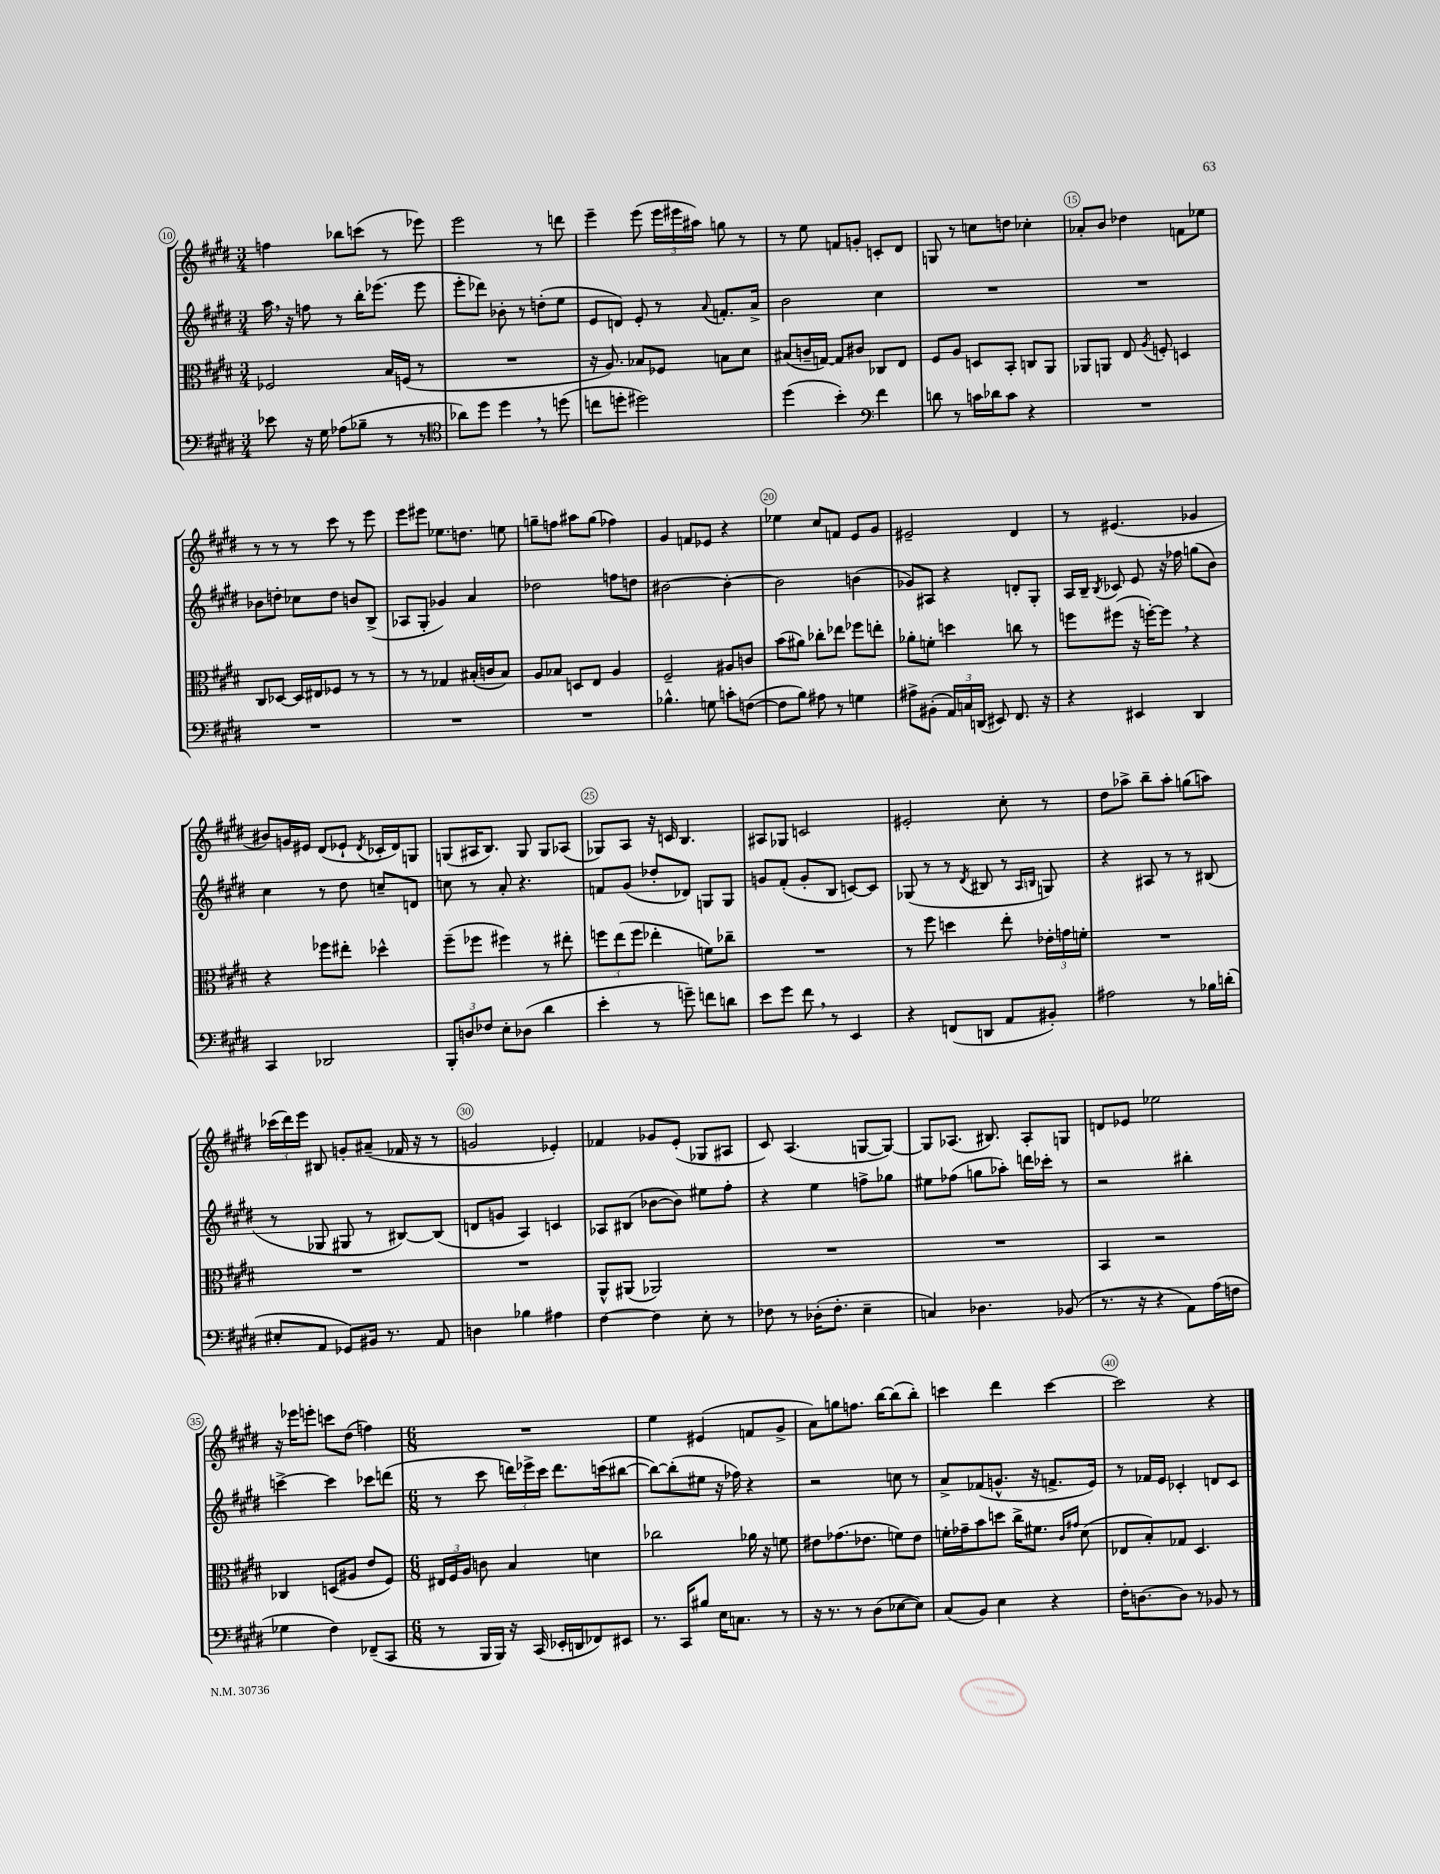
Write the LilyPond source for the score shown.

<<
\new StaffGroup <<
\new Staff = "s0" {
    \clef treble \key e \major \numericTimeSignature \time 3/4
    \autoBeamOff f''4 bes''8[ c'''8]( r8 ees'''8) |
    e'''2 r8 d'''8 |
    e'''4-- e'''8( \tuplet 3/2 { e'''16[ eis'''16 ais''16]) } g''8 r8 |
    r8 e''8 f'8[ g'8]-. c'8[-. dis'8] |
    g8 r8 c''8[ d''8] ces''4-. |
    aes'8[-. b'8] des''4 f'8[ ees''8] |
    r8 r8 r8 cis'''8 r8 e'''8 |
    e'''8[ eis'''8] ees''8.[ d''8.] e''8 |
    g''8[-- f''8] ais''8[ g''8]( fes''4) |
    gis'4 f'8[ ees'8] r4 |
    ees''4 cis''8[ f'8] e'8[ gis'8] |
    eis'2-- dis'4 |
    r8 eis'4.( ges'4 |
    bis'8[) g'16 eis'16] dis'8[( ees'8]-! \acciaccatura { dis'8 } ces'16[-. dis'16) g8] |
    g8[( ais16 b8.]) g8 g8[ aes8]( |
    ges8[) a8] r16 c'16 b4. |
    ais8[ ges8] c'2 |
    eis'2-. cis''8-. r8 |
    dis''8[ aes''8]-> b''8[-- aes''8]-. g''8[( a''8]) |
    \tuplet 3/2 { ces'''16[( dis'''16) e'''16] } bis8 g'8[-. ais'8]--( fes'16 r16 r8 |
    g'2 ees'4-.) |
    fes'4 ges'8[ e'8]-.( ges8[ ais8] |
    cis'8) a4.( g8[~ g8]~) |
    g8[ aes8.]( bis8.) aes8[-. g8] |
    d'8[ ees'8] ees''2 |
    r16 ees'''16[ e'''8]-. c'''8[ dis''8]( f''4) |
    \numericTimeSignature \time 6/8 R2. |
    e''4 eis'4( f'8[ gis'8]-> |
    a'8[) g''8 f''8.] b''16[~ b''8( b''8]-.) |
    c'''4 dis'''4 c'''4~ |
    c'''2 r4 \bar "|." |
}
\new Staff = "s1" {
    \clef treble \key e \major \numericTimeSignature \time 3/4
    \autoBeamOff a''16 \breathe r16 f''8 r8 b''16[-. ees'''8.]( ees'''8 |
    e'''8[-. des'''8]) bes'8-. r8 d''8[-.( e''8] |
    e'8[ d'8]) e'8-. r8 \appoggiatura { a'8 } f'8.[-. a'16]-> |
    b'2 cis''4 |
    R2. |
    R2. |
    bes'8[ d''8]-. ces''8[ d''8] b'8[ b8]->( |
    aes8[ gis8]-. ges'4) a'4 |
    des''2 f''8[ d''8] |
    bis'2~ bis'4~-. |
    bis'2 b'4( |
    ges'8[) ais8] r4 d'8[-. gis8]-. |
    a16[ b16]-- \acciaccatura { b8 } ces'8 e'8 r16 fes''16 g''8[( b'8]) |
    cis''4 r8 dis''8 c''8[-- d'8] |
    c''8 r8 a'8-. r4. |
    f'8[ gis'8]( des''8[-. des'8]) g8[ g8] |
    g'8[ fis'8]-.( g'8[-. b8] c'8[~) c'8] |
    ges8( r8 r8 \acciaccatura { dis'8 } bis8 r8 \grace { a16[ b16] } g8) |
    r4 ais8 r8 r8 bis8( |
    r8 ges8 gis8 r8 bis8[~) bis8]( |
    d'8[ g'8] a4) c'4 |
    aes8[ bis8]( bes'8[~ bes'8]) eis''8[ fis''8]-. |
    r4 e''4 f''8[-> ges''8] |
    eis''8[ fes''8]( g''8[ aes''8]-.) d'''16[ ces'''16]-. r8 |
    r2 bis''4-. |
    c'''4~-> c'''4 ces'''8[ d'''8]( |
    \numericTimeSignature \time 6/8 r8 cis'''8 \tuplet 3/2 { d'''16[) ees'''16-> cis'''16] } d'''8.[ c'''16( bis''8]~ |
    bis''8[~) bis''8-.( eis''8] r16 fes''16) r4 |
    r2 c''8 r8 |
    a'8[-> fes'8( g'8.]-^ r16 f'8.[-> e'16]) |
    r8 fes'16[ e'16] ces'4-. d'8[ ces'8] \bar "|." |
}
\new Staff = "s2" {
    \clef alto \key e \major \numericTimeSignature \time 3/4
    \autoBeamOff fes2 b16[ f16]( r8 |
    R2. |
    r16 a8.) bes8[ fes8] b8[ dis'8] |
    bis8[( c'16-- g16]~) g8[ cis'8] ces8[ e8] |
    fis8[ a8] d8[ b,8]-. c8[ a,8] |
    aes,8[ a,8] e8 \acciaccatura { a8 } f8-. d4 |
    cis8[ des8]~ des16[ eis16 fes8] r8 r8 |
    r8 r8 ges4 bis16[-.( c'16 bis8]) |
    a8[ bes8] d8[ e8] a4 |
    fis2-- ais8[ c'8] |
    b'8[( ais'8]) ces''8[-. ees''8] fes''8[ e''8]-. |
    aes'8[-. f'8]-. d''4 c''8 r8 |
    f''8[ fis''8]( r16 f''16[~-.) f''8] \breathe r4 |
    r4 fes''8[ eis''8]-. des''4-^ |
    fis''8[--( fes''8] fis''4) r8 eis''8-. |
    \tuplet 3/2 { f''8[ e''8( f''8] } ees''4-. f'8[) ces''8]-- |
    R2. |
    r8 fis''8 d''4 e''8-. \tuplet 3/2 { ees'16[-. g'16 f'16]-. } |
    R2. |
    R2. |
    R2. |
    a,8[-^ ais,8]( aes,2) |
    R2. |
    R2. |
    b,4 r2 |
    ces4 d8[( ais8] e'8[ fis8]) |
    \numericTimeSignature \time 6/8 \tuplet 3/2 { eis16[ fis16 a16] } c'8 b4 d'4 |
    ces''2 aes'16 r16 f'8 |
    eis'8[ ges'8.( ees'8.] f'8[) ees'8] |
    f'16[-. ges'16-- b'8 d''8] cis''16[-> fis'8.] \grace { cis'16[ gis'16] } dis'8( |
    ees8[ b8-.) ges8] dis4. \bar "|." |
}
\new Staff = "s3" {
    \clef bass \key e \major \numericTimeSignature \time 3/4
    \autoBeamOff ees'8 r16 gis16 aes8[( bes8]-- r8 r8 |
    \clef tenor aes'8[) dis''8] dis''4 \breathe r8 d''8( |
    c''8[ d''8]-. dis''2) |
    dis''4( b'4-.) \clef bass fis'4 |
    d'8 r8 c'16[ des'16 c'8] r4 |
    R2. |
    R2. |
    R2. |
    R2. |
    bes4.-^ g8 c'8[-. f8]~( |
    f8[ b8]) ais8 r8 g4 |
    ais8[-> bis,8]-.( \tuplet 3/2 { a,16[) c16 d,16]( } eis,8) fis,8. r16 |
    r4 eis,4 dis,4 |
    cis,4 des,2 |
    \tuplet 3/2 { b,,8[-. d8 fes8] } e8[-. des8]( dis'4 |
    e'4-. r8 g'8--) f'8[ d'8] |
    e'8[ gis'8] fis'8 \breathe r8 e,4 |
    r4 f,8[( d,8] a,8[ bis,8]-.) |
    ais2 r8 bes16[ d'16]-.( |
    eis8[-. a,8] ges,8[) bis,16] r8. a,8 |
    d4 bes4 ais4 |
    fis4~ fis4 e8-. r8 |
    fes8 r8 des16[-.( fes8.]-. e4-- |
    c4) des4. bes,8( |
    r8. r16 r4 a,8[) a16( f16] |
    ges4 fis4) fes,8[--( cis,8] |
    \numericTimeSignature \time 6/8 r8 b,,16[ b,,16]) r16 cis,16( ees,16[-. d,16 fes,8) eis,8] |
    r8. cis,16[ bis8] e16[ c8.] r8 |
    r16 r8. r8 dis8[( ees8~ ees8]) |
    cis8[( b,8]) e4 r4 |
    fis16[-. d8.~ d8] r8 bes,8 r8 \bar "|." |
}
>>
>>
\layout { \context { \Score currentBarNumber = #10 \override BarNumber.break-visibility = ##(#f #t #t) barNumberVisibility = #(every-nth-bar-number-visible 5) \override BarNumber.stencil = #(make-stencil-circler 0.1 0.3 ly:text-interface::print) } }
